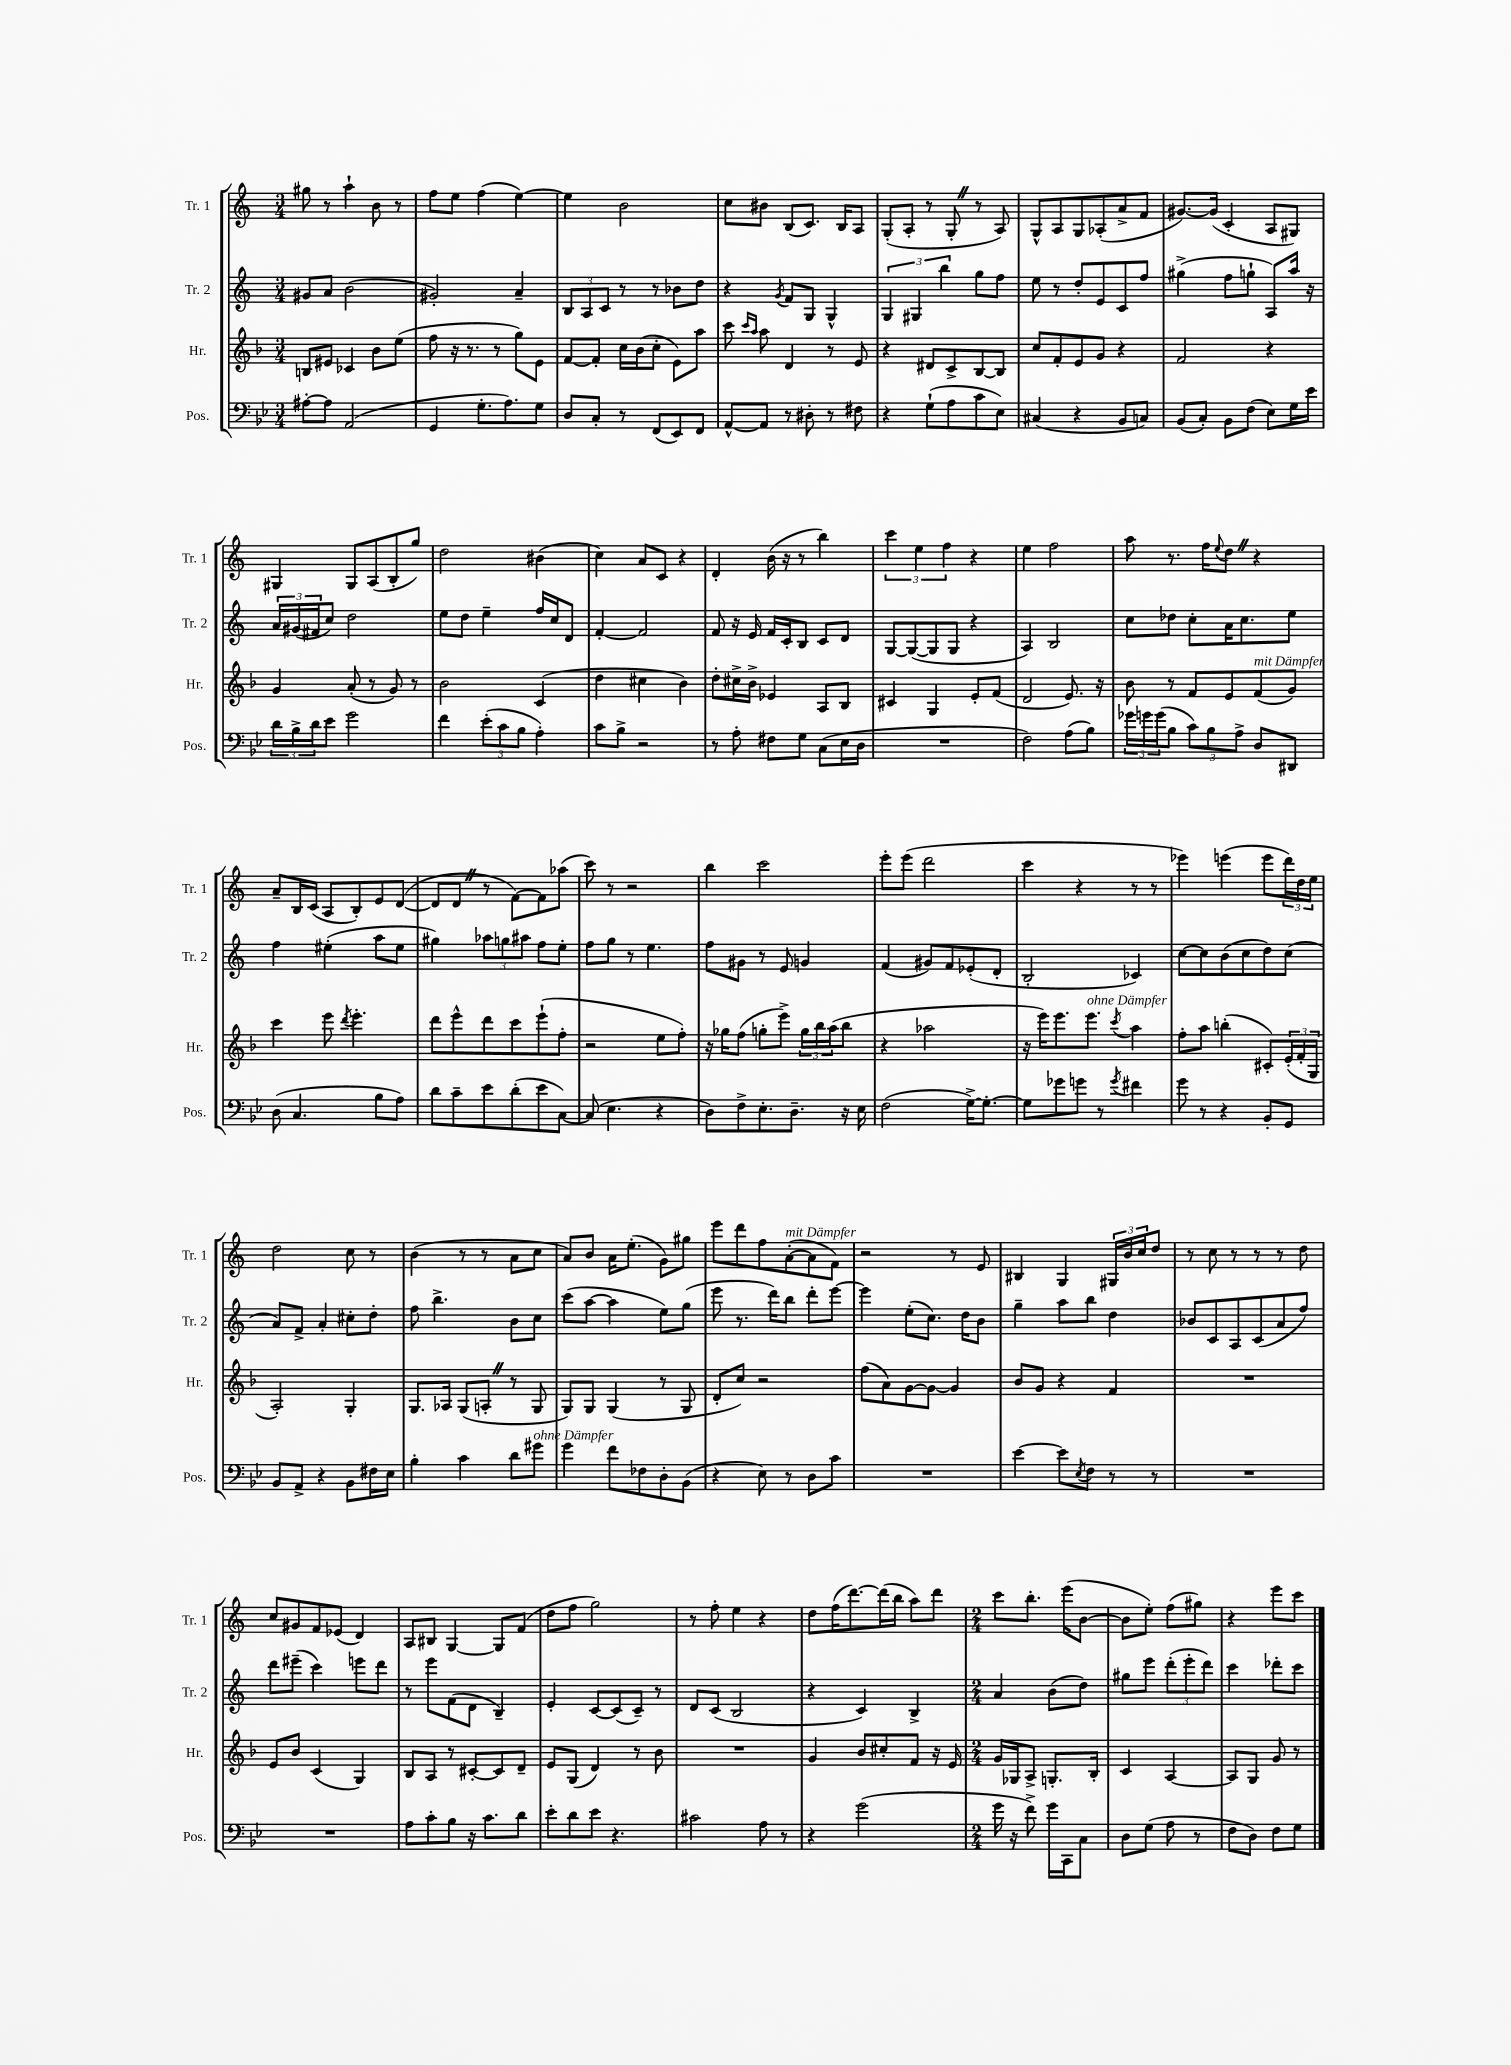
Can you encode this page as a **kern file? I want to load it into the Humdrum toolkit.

**kern	**kern	**kern	**kern
*staff4	*staff3	*staff2	*staff1
*clefF4	*clefG2	*clefG2	*clefG2
*k[b-e-]	*k[b-]	*k[]	*k[]
*M3/4	*M3/4	*M3/4	*M3/4
[8A#'\L	8B/L	8g#/L	8gg#\
8A#\]J	8e#/J	8a/J	8r
(2AA/	4c-/	(2b\	4aa`\
.	8b-\L	.	8b\
.	(8ee\J	.	8r
=	=	=	=
4GG/	8ff\	2g#'/)	8ff\L
.	16r	.	8ee\J
.	8.r	.	.
8.G'\L	.	.	(4ff\
.	8r	.	.
8.A\)	.	.	.
.	8gg\L)	4a~/	[4ee\)
8G\J	8e\J	.	.
=	=	=	=
8D/L	[8f/L	12B/L	4ee\]
.	.	12A/	.
8C'/J	8f'/]J	.	.
.	.	12c/J	.
8r	16cc\LL	8r	2b\
.	(16b-\J	.	.
(8FF/L	8cc'\J	8r	.
8EE-/)	8e\L)	8b-\L	.
8FF/J	8aa\J	8dd\J	.
=	=	=	=
[8AA^^/L	8ccc\	4r	8cc\L
.	16qqccc/LL	.	.
.	16qqaa/JJ	.	.
8AA/]J	8aa\	.	8b#\J
.	.	8qg/	.
8r	4d/	8f/L	(8B/L
8D#'\	.	8G/J	8.c/J)
8r	8r	4G^^/	.
.	.	.	16B/LK
8F#\	8e/	.	8A/J
=	=	=	=
4r	4r	6G/	(8G'/L
.	.	.	8A'/J
.	.	6G#/	.
(8G`\L	8d#/L	.	8r
.	.	6bb\	.
8A\	8c^/	.	8G'/
8c\	[8B-/	8gg\L	8r
8E-\J)	8B-/]J	8ff\J	8A/)
=	=	=	=
(4C#/	8cc/L	8ee\	8G^^/L
.	8f'/	8r	8A/
4r	8e/	8dd'/L	8G/
.	8g/J	8e/	(8A-'/
8BB-/L	4r	8c/	8a^/
8C/J)	.	8ff/J	8f/J
=	=	=	=
(8BB-/L	2f/	(4gg#^\	[8.g#/L)
8C'/J)	.	.	.
.	.	.	(16g#/]Jk
8BB-\L	.	8ff\L	4c'/
(8F\J	.	8gg`\J	.
8E-\L)	4r	8A/L)	8A/L
16G\L	.	16aa/Jk	8G#/J)
16e-\JJ	.	16r	.
=	=	=	=
24d\LL	4g/	24a/LL	4G#/
24B-^\	.	(24g#/	.
24d\J	.	24f#/J	.
8e-\J	.	8cc/J)	.
2g\	(8a'/	2dd\	8G#/L
.	8r	.	(8A/
.	8g/)	.	8B'/
.	8r	.	8gg/J)
=	=	=	=
4f\	2b-\	8ee\L	2dd\
.	.	8dd\J	.
(12e-'\L	.	4ee~\	.
12c\	.	.	.
12B-\J	.	.	.
4A'\)	(4c/	16ff/LL	(4b#\
.	.	16cc/J	.
.	.	8d/J	.
=	=	=	=
8c\L	4dd\	[4f'/	4cc\)
8B-^\J	.	.	.
2r	4cc#\	2f/]	8a/L
.	.	.	8c/J
.	4b-\)	.	4r
=	=	=	=
8r	8dd'\L	8f/	4d'/
8A'\	16cc#^\L	16r	.
.	16b-^\JJ	16e/	.
8F#\L	4e-/	16f/LL	(16b\
.	.	16c'/J	16r
8G\J	.	8B/J	8r
(8C\L	8A/L	8c/L	4bb\)
16E-\L	8B-/J	8d/J	.
16D\JJ	.	.	.
=	=	=	=
2.r	4c#/	[8G/L	6ccc\
.	.	(8G/_	.
.	.	.	6ee\
.	4G/	8G/]	.
.	.	.	6ff\
.	.	8G/J	.
.	8e'/L	4r	4r
.	(8f/J	.	.
=	=	=	=
2F\)	2d/	4A/)	4ee\
.	.	2B/	2ff\
(8A\L	8.e/)	.	.
8B-\J)	.	.	.
.	16r	.	.
=	=	=	=
24g-\LL	8b-\	8cc\L	8aa\
24g\	.	.	.
(24g\J	.	.	.
8B-\J	8r	8dd-\J	8.r
12c\L)	8f/L	8cc'\L	.
.	.	.	16ff\LK
12B-\	.	.	.
.	.	.	8qqee/
.	8e/	16a\K	8dd\J
12A^\J	.	.	.
.	.	8.cc\	.
8D/L	(8f/	.	4r
8DD#/J	8g/J)	8ee\J	.
=	=	=	=
(8D\	4ccc\	4ff\	8a~/L
4.C/	.	.	16B/L
.	.	.	(16c/JJ
.	8eee\	(4ee#'\	8A/L
.	8qddd/	.	.
.	4.eee'\	.	8B'/)
8B-\L	.	8aa\L	8e/
8A\J)	.	8ee#\J	([8d/J
=	=	=	=
8d\L	8ddd\L	4gg#\)	8d/]L
8c~\	8eee^^\	.	8d/J
8e-\	8ddd\	12aa-\L	8r
.	.	12gg\	.
(8d'\	8ccc\	.	[8f\L)
.	.	12aa#\J	.
8e-\	(8eee`\	8ff\L	8f\]
[8C\J)	8ff'\J	8ee'\J	(8aa-\J
=	=	=	=
(8C/]	2r	8ff\L	8ccc\)
4.E-\	.	8gg\J	8r
.	.	8r	2r
.	.	4.ee\	.
4r	8ee\L	.	.
.	8ff'\J)	.	.
=	=	=	=
8D\L)	16r	8ff\L	4bb\
.	16gg-\LK	.	.
8F^\	(8ff\J	8g#\J	.
8.E-'\	8gg'\L	8r	2ccc\
.	8eee^\J)	8e/	.
8.D~\J	.	.	.
.	24gg\LL	4g/	.
.	24bb-\	.	.
.	(24aa\J	.	.
16r	8bb-\J	.	.
16E-\	.	.	.
=	=	=	=
(2F\	4r	(4f/	8eee'\L
.	.	.	(8eee\J
.	2aa-\	8g#/L)	2ddd\
.	.	8f/	.
[16G^\LK)	.	(8e-'/	.
8.G'\_J	.	.	.
.	.	8d'/J	.
=	=	=	=
8G\]L	16r	2B'/	4ccc\
.	16eee\LK)	.	.
8g-\	8.eee\	.	.
8g\J	.	.	4r
.	8.eee\J	.	.
8r	.	.	.
8qg/	8qccc/	.	.
4f#\	4aa\	4c-/)	8r
.	.	.	8r
=	=	=	=
8g\	8ff'\L	[8cc\L	4eee-\)
8r	8aa\J	8cc\]	.
4r	(4bb'\	(8b\	(4eee\
.	.	8cc\	.
8BB-'/L	8c#'/L)	8dd\)	8eee\L
8GG/J	(24e'/L	(8cc\J	24ddd\L)
.	24f'/	.	24dd\
.	24G/JJ	.	24ee\JJ
=	=	=	=
8BB-/L	2A'/)	8a/L)	2dd\
8AA^/J	.	8f^/J	.
4r	.	4a'/	.
8BB-\L	4G'/	8cc#'\L	8cc\
16F#\L	.	8dd'\J	8r
16E-\JJ	.	.	.
=	=	=	=
4B-'\	8.G/L	8ff\	(4b\
.	.	4.bb^\	.
.	16A-/Jk	.	.
4c\	(8G/L	.	8r
.	8A'/J	.	8r
8d\L	8r	8b\L	8a\L
8g#\J	8G/	8cc\J	8cc\J
=	=	=	=
4g\	8G/L)	(8ccc\L	8a/L)
.	8G/J	[8aa\J	8b/J
8f\L	(4G/	4aa\]	16a\LK
.	.	.	(8.ee'\J
8F-\	.	.	.
8D'\	8r	8ee\L)	8g\L)
(8BB-\J	8G/	(8gg\J	8gg#\J
=	=	=	=
4r	8d'/L	8eee\	8eee\L
.	8cc/J)	8.r	8ddd\
8E-\)	2r	.	8ff\
.	.	16ddd\LK)	.
8r	.	8bb\J	([8a'\
8D\L	.	8ddd'\L	8a\]
8c\J	.	[8eee\J	8f\J)
=	=	=	=
2.r	(8ff\L	4eee\]	2r
.	8a\)	.	.
.	[8g\	(8ee'\L	.
.	8g\_J	8.cc\J)	.
.	4g/]	.	8r
.	.	16dd\LK	.
.	.	8b\J	8e/
=	=	=	=
[4e-\	8b-/L	4gg~\	4B#/
.	8g/J	.	.
8e-\]L	4r	8aa\L	4G/
8qE-/	.	.	.
8F\J	.	8bb\J	.
8r	4f/	4dd\	24G#/LL
.	.	.	24b/
.	.	.	24cc/J
8r	.	.	8dd/J
=	=	=	=
2.r	2.r	8b-/L	8r
.	.	8c/	8cc\
.	.	8A/	8r
.	.	(8c/	8r
.	.	8a/	8r
.	.	8ff/J)	8dd\
=	=	=	=
2.r	8e/L	8ddd\L	8cc/L
.	8b-/J	(8eee#~\J	8g#/
.	(4c/	4ccc\)	8f/
.	.	.	(8e-/J
.	4G/)	8eee\L	4d/)
.	.	8ddd\J	.
=	=	=	=
8A\L	8B-/L	8r	8A/L
8c'\	8A/J	8eee\L	8B#/J
8B-\J	8r	(8f\	[4G/
16r	[8c#'/L	8d\J	.
8.c\L	.	.	.
.	8c#/]	4B~/)	8G/]L
8d\J	8d~/J	.	(8f/J
=	=	=	=
8e-'\L	8e/L	4e'/	8dd\L
8d\	(8G/J	.	8ff\J
8e-\J	4d/)	[8c/L	2gg\)
4.r	.	(8c/]	.
.	8r	8c~/J)	.
.	8b-\	8r	.
=	=	=	=
2c#\	2.r	8d/L	8r
.	.	(8c/J	8ff'\
.	.	2B/	4ee\
8A\	.	.	4r
8r	.	.	.
=	=	=	=
4r	4g/	4r	8dd\L
.	.	.	(16ff\K
.	.	.	[8.ddd\)
(2g\	8b-/L	4c/)	.
.	8cc#'/	.	(16ddd\]L
.	.	.	16bb\JJ
.	8f/J	4B^/	8aa\L)
.	16r	.	8ddd\J
.	16e/	.	.
=	=	=	=
*M2/4	*M2/4	*M2/4	*M2/4
16g\	16g/LL	4a/	8ccc\L
16r	16G-/J	.	.
8f^\)	8A^/J	.	8.bb'\J
16g\LL	8.G'/L	(8b\L	.
16CC\J	.	.	(16eee\LK
8C\J	.	8dd\J)	[8b\J
.	16B-'/Jk	.	.
=	=	=	=
8D\L	4c/	8gg#\L	8b\]L
(8G\J	.	8eee\J	8ee'\J)
8A\	[4A/	(12ddd'\L	(8ff\L
.	.	12eee'\	.
8r	.	.	8gg#\J)
.	.	12ddd\J)	.
=	=	=	=
8F\L	8A/]L	4ccc\	4r
8D\J)	8G/J	.	.
8F\L	8g/	8ddd-'\L	8eee\L
8G\J	8r	8ccc\J	8ccc\J
==	==	==	==
*-	*-	*-	*-
